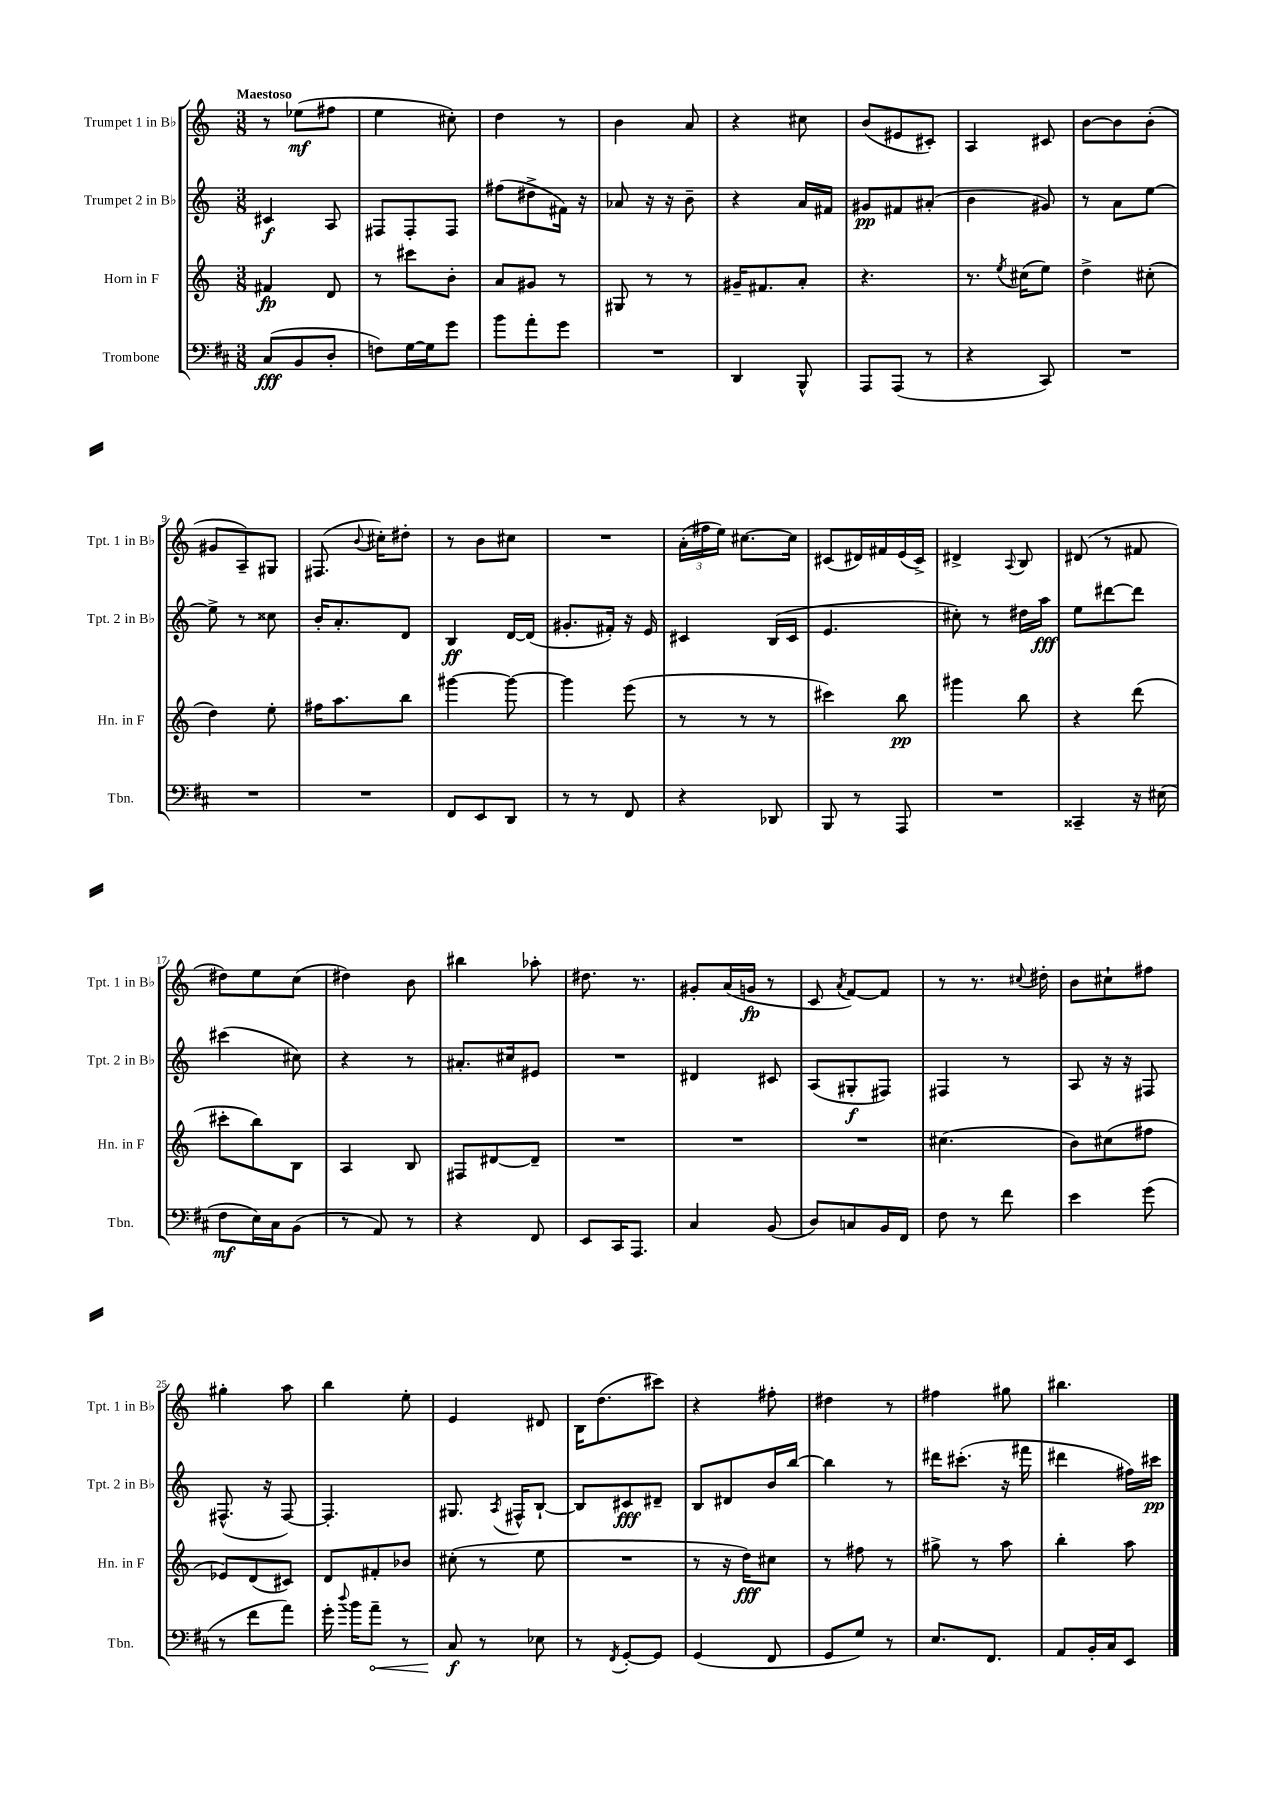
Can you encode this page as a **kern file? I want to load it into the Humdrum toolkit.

**kern	**kern	**kern	**kern
*staff4	*staff3	*staff2	*staff1
*clefF4	*clefG2	*clefG2	*clefG2
*k[f#c#]	*k[]	*k[]	*k[]
*M3/8	*M3/8	*M3/8	*M3/8
(8C#/L	4f#/	4c#/	8r
8BB/	.	.	(8ee-\L
8D'/J	8d/	8A/	8ff#\J
=	=	=	=
8F\L)	8r	8F#/L	4ee\
[16G\L	8ccc#\L	8F#'/	.
16G\]J	.	.	.
8g\J	8b'\J	8F#/J	8cc#'\)
=	=	=	=
8b\L	8a/L	(8ff#\L	4dd\
8a'\	8g#/J	8dd#^\	.
8g\J	8r	16f#\Jk)	8r
.	.	16r	.
=	=	=	=
4.r	8G#/	8a-/	4b\
.	8r	16r	.
.	.	16r	.
.	8r	8b~\	8a/
=	=	=	=
4DD/	16g#~/LK	4r	4r
.	8.f#/	.	.
8BBB^^/	8a'/J	16a/LL	8cc#\
.	.	16f#/JJ	.
=	=	=	=
8AAA/L	4.r	8g#/L	(8b/L
(8AAA/J	.	8f#/	8e#/
8r	.	(8a#'/J	8c#'/J)
=	=	=	=
4r	8.r	4b\	4A/
.	8qee/	.	.
.	(16cc#\LK	.	.
8CC#/)	8ee\J)	8g#/)	8c#/
=	=	=	=
4.r	4dd^\	8r	[8b\L
.	.	8a\L	8b\]
.	(8cc#'\	[8ee\J	(8b'\J
=	=	=	=
4.r	4dd\)	8ee^\]	8g#/L
.	.	8r	8A~/)
.	8ee'\	8cc##\	8G#/J
=	=	=	=
4.r	16ff#\LK	16b'/LK	(8.F#/
.	8.aa\	8.a'/	.
.	.	.	8qqb/
.	.	.	16cc#'\LK)
.	8bb\J	8d/J	8dd#'\J
=	=	=	=
8FF#/L	[4ggg#\	4B/	8r
8EE/	.	.	8b\L
8DD/J	8ggg#\_	[16d/LL	8cc#\J
.	.	(16d/]JJ	.
=	=	=	=
8r	4ggg#\]	8.g#'/L	4.r
8r	.	.	.
.	.	16f#'/Jk)	.
8FF#/	(8eee\	16r	.
.	.	16e/	.
=	=	=	=
4r	8r	4c#/	(24a'\LL
.	.	.	24ff#\
.	.	.	24ee\JJ)
.	8r	.	[8.cc#\L
8DD-/	8r	(16B/LL	.
.	.	16c#/JJ	16cc#\]Jk
=	=	=	=
8BBB/	4ccc#\)	4.e/	(8c#/L
8r	.	.	16d#/L)
.	.	.	16f#/
8AAA/	8bb\	.	(16e/
.	.	.	16c#^/JJ)
=	=	=	=
4.r	4ggg#\	8cc#'\)	4d#^/
.	.	8r	.
.	.	.	8qqA/
.	8bb\	16dd#\LL	8B/
.	.	16aa\JJ	.
=	=	=	=
4CC##~/	4r	8ee\L	(8d#/
.	.	[8ddd#\	8r
16r	(8ddd\	8ddd#\]J	8f#/
(16E#\	.	.	.
=	=	=	=
8F#\L	8ccc#'\L	(4ccc#\	8dd#\L)
16E\L)	8bb\)	.	8ee\
16C#\J	.	.	.
(8BB\J	8B\J	8cc#\)	(8cc\J
=	=	=	=
8r	4A/	4r	4dd#\)
8AA/)	.	.	.
8r	8B/	8r	8b\
=	=	=	=
4r	8F#/L	8.a#'/L	4bb#\
.	[8d#/	.	.
.	.	16cc#/k	.
8FF#/	8d#~/]J	8e#/J	8aa-'\
=	=	=	=
8EE/L	4.r	4.r	8.dd#\
16CC#/K	.	.	.
8.AAA/J	.	.	8.r
=	=	=	=
4C#/	4.r	4d#/	8g#'/L
.	.	.	(16a/L
.	.	.	16g/JJ
(8BB/	.	8c#/	8r
=	=	=	=
8D/L)	4.r	(8A/L	8c/
.	.	.	8qa/
8C/	.	8G#'/	[8f/L)
16BB/L	.	8F#/J)	8f/]J
16FF#/JJ	.	.	.
=	=	=	=
8F#\	(4.cc#\	4F#/	8r
8r	.	.	8.r
8f#\	.	8r	.
.	.	.	8qqcc#/
.	.	.	16dd#'\
=	=	=	=
4e\	8b\L)	8A/	8b\L
.	(8cc#\	16r	8cc#`\
.	.	16r	.
(8g\	8ff#\J	8F#/	8ff#\J
=	=	=	=
8r	8e-/L)	(8.F#^^/	4gg#'\
8f#\L	(8d/	.	.
.	.	16r	.
8a\J)	8c#/J)	[8F#/)	8aa\
=	=	=	=
16g'\	8d/L	4.F#'/]	4bb\
8qqdd/	.	.	.
16b\LK	.	.	.
8a~\J	8f#'/	.	.
8r	8b-/J	.	8ee'\
=	=	=	=
8C#/	(8cc#'\	8.G#/	4e/
8r	8r	.	.
.	.	8qA/	.
.	.	16F#^^/LK	.
8E-\	8ee\	[8B`/J	8d#/
=	=	=	=
8r	4.r	8B/]L	16B\LK
.	.	.	(8.dd\
8qFF#/	.	.	.
[8GG'/L	.	8c#/	.
8GG/]J	.	8d#~/J	8ccc#\J)
=	=	=	=
(4GG/	8r	8B/L	4r
.	16r	8d#/	.
.	16dd\LK)	.	.
8FF#/	8cc#\J	16b/L	8ff#'\
.	.	[16bb/JJ	.
=	=	=	=
8GG/L	8r	4bb\]	4dd#\
8G/J)	8ff#\	.	.
8r	8r	8r	8r
=	=	=	=
8.E/L	8gg#^\	16ddd#\LK	4ff#\
.	.	(8.ccc#'\J	.
.	8r	.	.
8.FF#/J	.	.	.
.	8aa\	16r	8gg#\
.	.	16fff#\	.
=	=	=	=
8AA/L	4bb'\	4ddd#\	4.bb#\
16BB'/L	.	.	.
16C#/J	.	.	.
8EE/J	8aa\	16ff#\LL)	.
.	.	16ccc#\JJ	.
==	==	==	==
*-	*-	*-	*-
